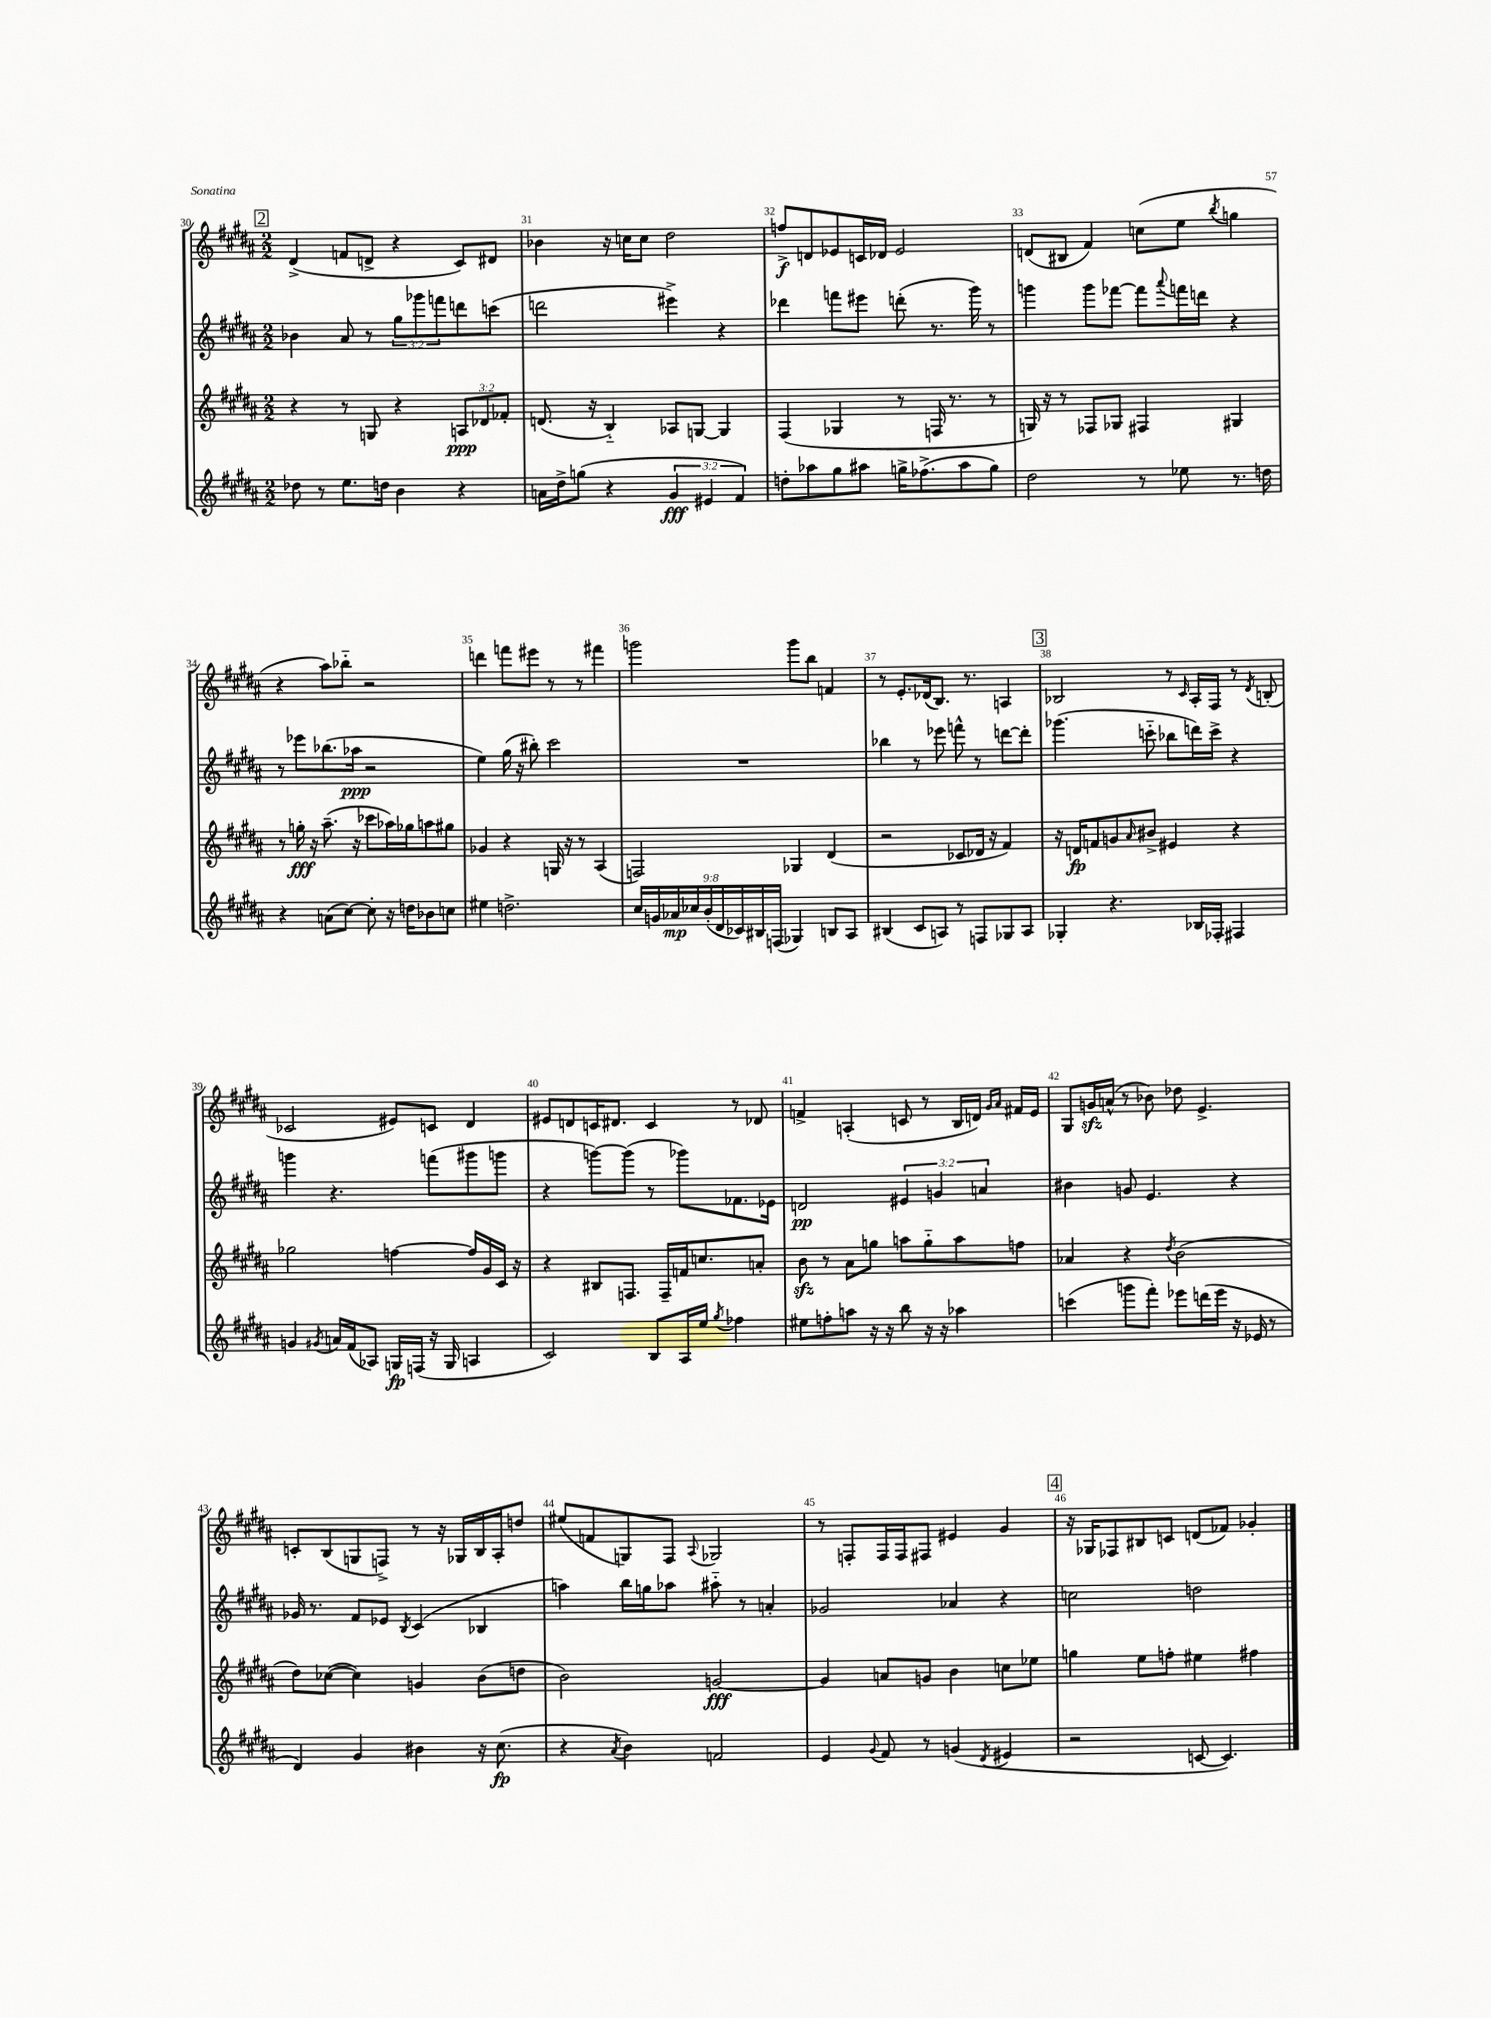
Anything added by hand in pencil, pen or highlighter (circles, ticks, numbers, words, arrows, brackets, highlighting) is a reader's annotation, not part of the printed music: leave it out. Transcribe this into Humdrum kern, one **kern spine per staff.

**kern	**kern	**kern	**kern
*staff4	*staff3	*staff2	*staff1
*clefG2	*clefG2	*clefG2	*clefG2
*k[f#c#g#d#a#]	*k[f#c#g#d#a#]	*k[f#c#g#d#a#]	*k[f#c#g#d#a#]
*M2/2	*M2/2	*M2/2	*M2/2
8dd-	4r	4b-	(4d#^
8r	.	.	.
8.ee	8r	8a#	8f
.	8G	8r	8d^
16dd	.	.	.
4b	4r	12gg#	4r
.	.	12ggg-	.
.	.	12fff	.
4r	12A	8ddd	8c#)
.	12d-	.	.
.	.	(8ccc	8d#
.	12f-'	.	.
=	=	=	=
16a	(8.d	2ddd	4b-
16dd#^	.	.	.
(8gg	.	.	.
.	16r	.	.
4r	4B'~)	.	16r
.	.	.	16cc
.	.	.	8cc
6g#	8A-	4eee#^)	2dd#
.	[8G	.	.
6e#	.	.	.
.	4G]	4r	.
6f#)	.	.	.
=	=	=	=
8dd'	(4F#	4ddd-	8ff^
8aa-	.	.	8d
8gg#	4G-	8fff	8e-
8aa#	.	8eee#	16c
.	.	.	16d-
16gg^	8r	(8ddd'	2e-
(8.ff-^	.	.	.
.	16F	8.r	.
.	8.r	.	.
8aa#	.	.	.
.	.	16ggg#)	.
8gg)	8r	8r	.
=	=	=	=
2dd#	16G)	4ggg	(8d
.	16r	.	.
.	8r	.	8B#
.	8F-	8ggg	4f#)
.	8G-	[8fff-	.
8r	4F#	8fff-]	(8cc
.	.	8qqaaa#	.
8ee-	.	16fff	8ee
.	.	16ddd	.
.	.	.	8qbb
8.r	4G#	4r	4gg
16dd	.	.	.
=	=	=	=
4r	8r	8r	4r
.	16gg'	8eee-	.
.	16r	.	.
(8a	(8.aa#~	(8.bb-	8aa#)
[8cc#)	.	.	8bb-'~
.	16r	16aa-	.
8cc#']	8ccc-	2r	2r
16r	16aa-)	.	.
16dd	16gg-	.	.
8b-	8aa	.	.
8cc	8gg#	.	.
=	=	=	=
4ee#	4g-	4ee)	4ddd
2.dd^	4r	(16gg#	8fff
.	.	16r	.
.	.	8bb#')	8eee#
.	16G	2ccc#	8r
.	16r	.	.
.	8r	.	8r
.	(4A#	.	4fff#
=	=	=	=
18cc#	2F)	1r	2ggg
18g	.	.	.
18a-	.	.	.
18cc-	.	.	.
(18b'	.	.	.
18d#	.	.	.
18c-)	.	.	.
18B#	.	.	.
(18F	.	.	.
4G-)	4G-	.	8ggg
.	.	.	8bb
8B	(4d#	.	4f
8A#	.	.	.
=	=	=	=
(4B#	2r	4bb-	8r
.	.	.	8.e'
8c#	.	8r	.
.	.	.	(16d-
8A)	.	8eee-	8.B)
8r	8c-	8fff^^	.
.	.	.	8.r
8F	16d-	8r	.
.	16r	.	.
8G-	4f#)	[8ddd	4A
8A	.	8ddd']	.
=	=	=	=
4G-'	16r	(4.ggg-	2B-
.	16d	.	.
.	8f	.	.
4.r	8g	.	.
.	16qqa#	.	.
.	8b#^	8ccc'~	.
.	4e#	8bb-	8r
.	.	.	16qqc#
16B-	.	16ddd)	16A#'
16F-'	.	16ccc^	16F#
4F#	4r	4r	8r
.	.	.	8qd#
.	.	.	(8B'
=	=	=	=
4g	2gg-	4ggg	2c-
8qg#	.	.	.
16a	.	4.r	.
(16f#	.	.	.
8A-)	.	.	.
16G	[4ff	.	8e#)
(16F	.	.	.
16r	.	(8fff	8c
16G	.	.	.
4A	16ff]	8ggg#	4d#
.	16g#	.	.
.	16c#	8ggg	.
.	16r	.	.
=	=	=	=
2c#)	4r	4r	8e#
.	.	.	8d
.	8B#	[8ggg)	16c
.	.	.	8.d#
.	8.F	(8ggg]	.
8B	.	8r	4c
.	16F~	.	.
16A#	16f	8ggg-)	.
16ee	8.cc	.	.
8qgg#	.	.	.
4ff-	.	8.f-	8r
.	8a'	.	8d-
.	.	16e-	.
=	=	=	=
8ee#	8b	2d	4f^
8ff'	8r	.	.
8aa	8a#	.	(4A'
16r	8gg	.	.
16r	.	.	.
8bb	8aa	6e#	8c
16r	8gg'~	.	8r
.	.	6g	.
16r	.	.	.
4aa-	8aa	.	16B
.	.	.	16d)
.	.	6a	.
.	.	.	16qqg#
.	.	.	16qqa#
.	8ff	.	16f#
.	.	.	16e
=	=	=	=
(4ccc	4a-	4b#	8G#
.	.	.	16g
.	.	.	(16a^^
8ggg	4r	8g	8r
8fff#')	.	4.e	8b-)
.	8qdd#	.	.
8eee-	(2b	.	8dd-
(16ddd	.	.	4.e^
16eee-	.	.	.
16r	.	4r	.
16e-	.	.	.
8r	.	.	.
=	=	=	=
4d#)	8dd#)	16g-	8c'
.	.	8.r	.
.	([8cc-	.	(8B
4g#	4cc-])	8f#	8G
.	.	8e-	8F^)
.	.	8qB	.
4b#	4g	(4c#	8r
.	.	.	16r
.	.	.	16G-
16r	(8b	4B-	16B
(8.cc#	.	.	16A#'
.	8dd	.	8dd
=	=	=	=
4r	2b)	4aa)	(8ee#
.	.	.	8f
8qa#	.	.	.
4b)	.	16bb	8G)
.	.	16gg	.
.	.	8aa-	8F#
.	.	.	8qqA#
2f	[2g	8aa#'~	2G-
.	.	8r	.
.	.	4a'	.
=	=	=	=
4e	4g]	2g-	8r
.	.	.	8F'
8qqg#	.	.	.
8f#	8a	.	16F
.	.	.	16F
8r	8g	.	8F#
(4g	4b	4a-	4e#
8qd#	.	.	.
4e#	8cc	4r	4g#
.	8ee-	.	.
=	=	=	=
2r	4gg	2cc	16r
.	.	.	16G-
.	.	.	8F-
.	8ee	.	8B#
.	8ff'	.	8c
[8c	4ee#	2dd	(8d
4.c])	.	.	8f-)
.	4ff#	.	4g-'
==	==	==	==
*-	*-	*-	*-
